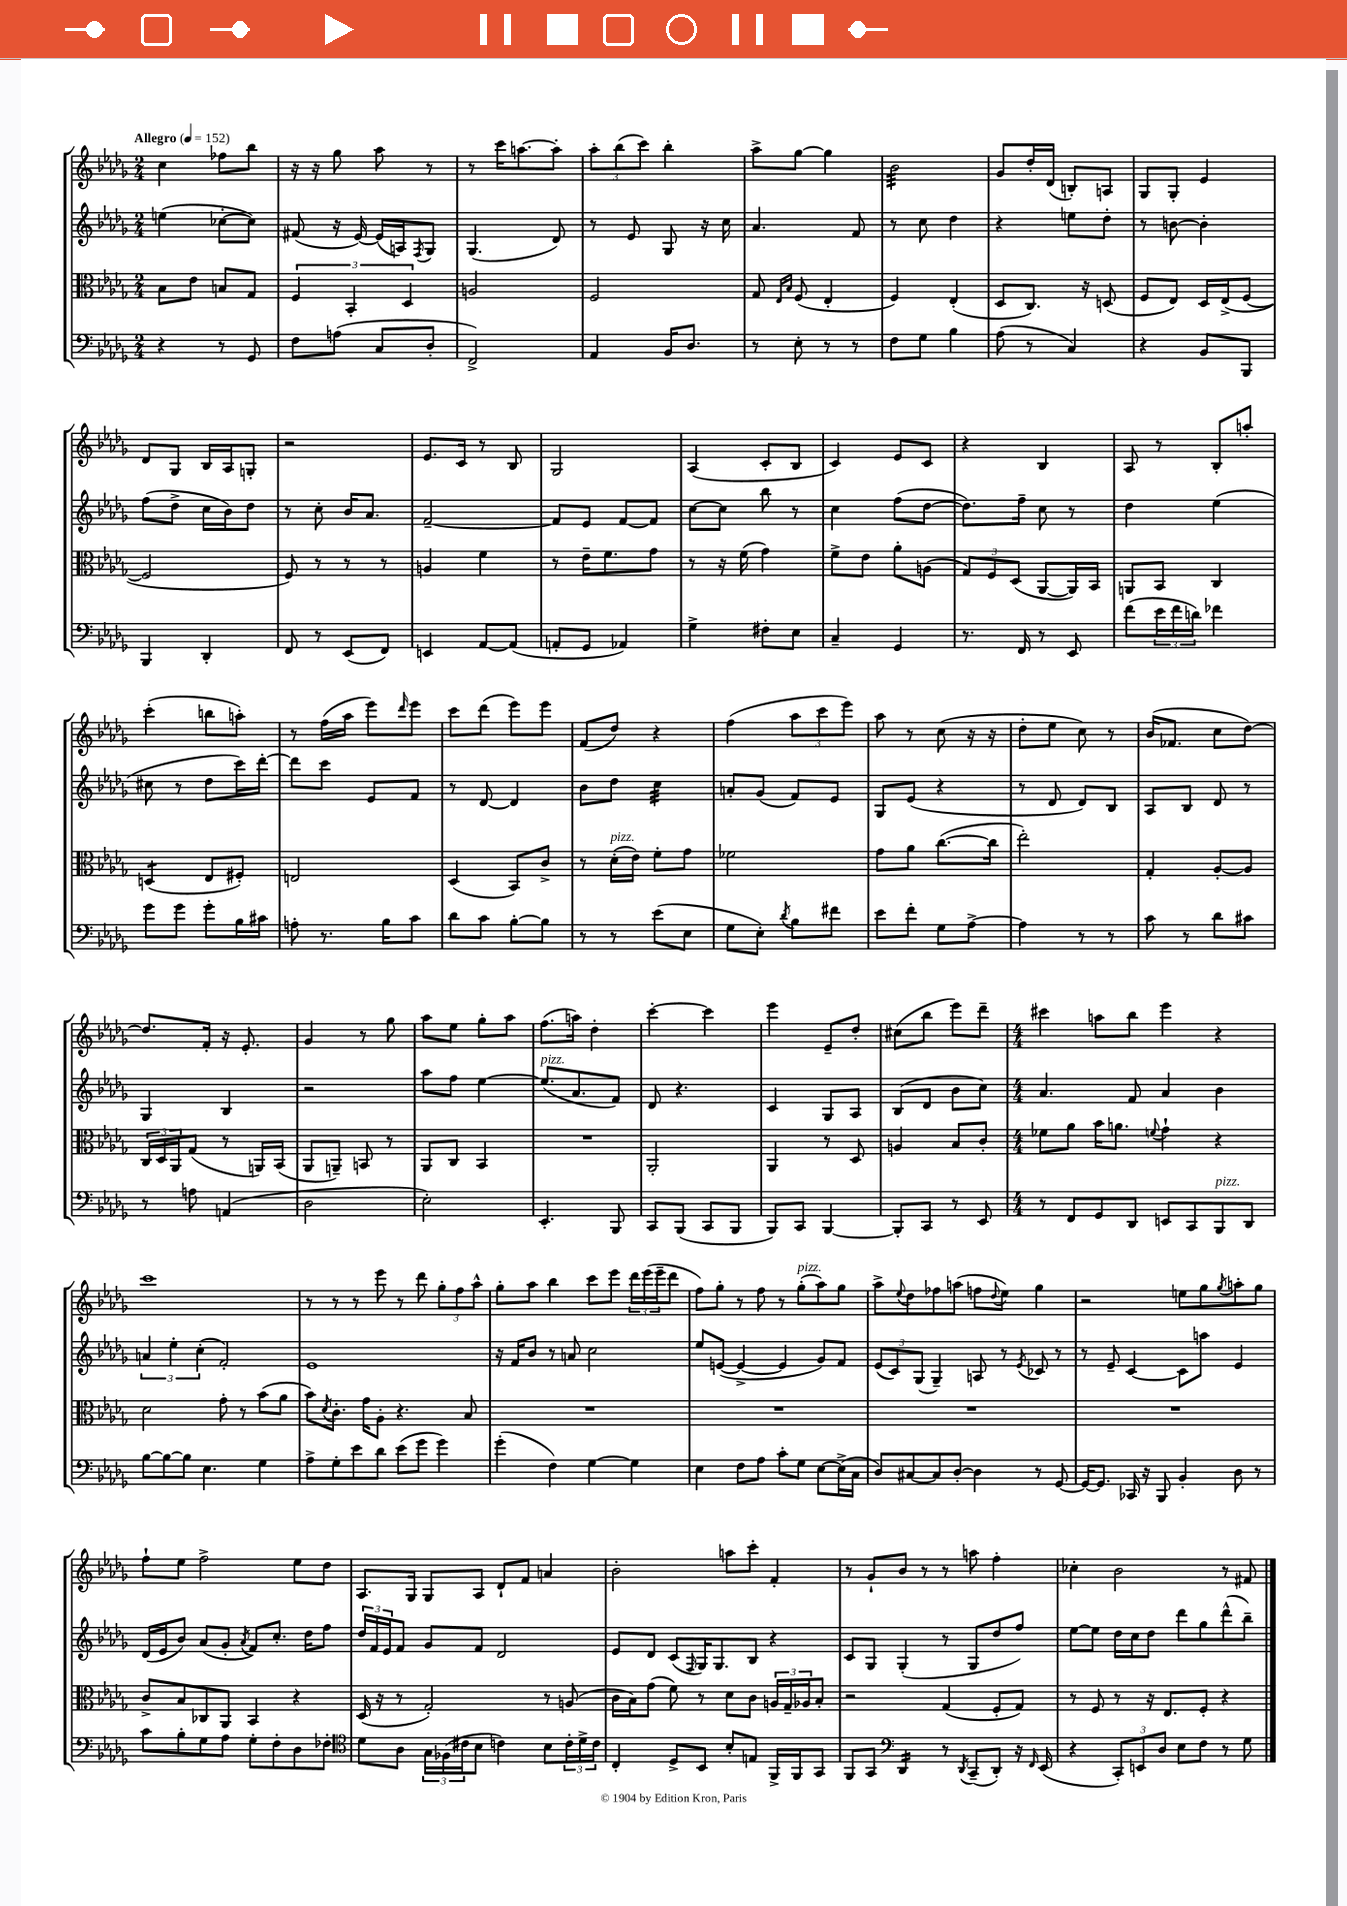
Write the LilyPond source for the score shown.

<<
\new StaffGroup <<
\new Staff = "s0" {
    \clef treble \key des \major \numericTimeSignature \time 2/4 \tempo "Allegro" 4 = 152
    c''4 fes''8 bes''8 |
    r16 r16 ges''8 aes''8 r8 |
    r8 c'''16 a''8.~ a''8-. |
    \tuplet 3/2 { aes''8-. bes''8( c'''8) } bes''4-. |
    aes''8-> ges''8~ ges''4 |
    bes'2:32 |
    ges'8 des''16-. des'16( b8-.) a8 |
    ges8 ges8-. ees'4 |
    des'8 ges8 bes16 aes16 g8-. |
    r2 |
    ees'8. c'16 r8 bes8 |
    ges2 |
    aes4( c'8-. bes8 |
    c'4) ees'8 c'8 |
    r4 bes4 |
    aes8 r8 bes8-. a''8-. |
    c'''4-.( b''8 a''8-.) |
    r8 f''16( aes''16 ees'''8) \grace { des'''16 } ees'''8 |
    c'''8 des'''8( ees'''8) ees'''8 |
    f'8( des''8) r4 |
    f''4( \tuplet 3/2 { aes''8 c'''8 ees'''8) } |
    aes''8 r8 c''8( r16 r16 |
    des''8-. ees''8 c''8) r8 |
    bes'16( fes'8. c''8 des''8~) |
    des''8. f'16-. r16 ees'8.-. |
    ges'4 r8 ges''8 |
    aes''8 ees''8 ges''8-. aes''8 |
    f''8.( a''16) des''4-. |
    c'''4~-. c'''4 |
    ees'''4 ees'8-- des''8-. |
    cis''8( bes''8 ees'''8) des'''8-- |
    \numericTimeSignature \time 4/4 cis'''4 a''8 bes''8 ees'''4 r4 |
    c'''1 |
    r8 r8 r8 ees'''8 r8 des'''8 \tuplet 3/2 { ges''8-. f''8 aes''8-^ } |
    ges''8-. aes''8 bes''4 c'''8 ees'''8 \tuplet 3/2 { des'''16 ees'''16( ees'''16-- } des'''8 |
    f''8) ges''8-. r8 f''8 r8 ges''8-.^\markup { \italic "pizz." }( aes''8) ges''8 |
    aes''8-> \appoggiatura { ees''8 } des''8 fes''8 a''8( f''8 \appoggiatura { des''8 } ees''8) ges''4 |
    r2 e''8 ges''8 \acciaccatura { ges''8 } a''8-. ges''8 |
    f''8-! ees''8 f''2-> ees''8 des''8 |
    aes8. ges16 ges8 aes8 des'8-! f'8 a'4 |
    bes'2-. a''8 c'''8-. f'4-. |
    r8 ges'8-! bes'8 r8 r8 a''8 f''4-. |
    ces''4-. bes'2 r8 fis'8 \bar "|." |
}
\new Staff = "s1" {
    \clef treble \key des \major \numericTimeSignature \time 2/4
    e''4( ces''8~-. ces''8) |
    fis'8( r16 ees'16~) ees'16( a16) \acciaccatura { f8 } ges8 |
    ges4.( des'8) |
    r8 ees'8 ges8 r16 c''16 |
    aes'4. f'8 |
    r8 c''8 des''4 |
    r4 e''8 des''8-. |
    r8 b'8~ b'4-. |
    f''8( des''8-> c''16 bes'16) des''8 |
    r8 c''8-. bes'16 aes'8. |
    f'2~-- |
    f'8 ees'8 f'8~ f'8 |
    c''8~ c''8 bes''8 r8 |
    c''4 f''8( des''8~ |
    des''8.) f''16-- c''8 r8 |
    des''4 ees''4( |
    cis''8 r8 des''8 c'''16) des'''16~-. |
    des'''8 c'''8 ees'8 f'8 |
    r8 des'8~ des'4 |
    bes'8 des''8 c''4:32 |
    a'8-. ges'8( f'8) ees'8 |
    ges8 ees'8( r4 |
    r8 des'8 des'8) bes8 |
    aes8 bes8 des'8 r8 |
    ges4 bes4 |
    r2 |
    aes''8 f''8 ees''4~ |
    ees''8.^\markup { \italic "pizz." }( aes'8. f'8) |
    des'8 r4. |
    c'4 ges8 aes8 |
    bes8( des'8 bes'8 c''8) |
    \numericTimeSignature \time 4/4 aes'4. f'8 aes'4 bes'4 |
    \tuplet 3/2 { a'4 ees''4-. c''4-.( } f'2-.) |
    ees'1 |
    r16 f'16 bes'8 r8 a'8 c''2 |
    ees''8 e'8~( e'4~-> e'4 ges'8) f'8 |
    \tuplet 3/2 { ees'8( c'8) ges8( } ges4--) a8 r8 \acciaccatura { ees'8 } ces'8 r8 |
    r8 ees'8-- c'4~ c'8 a''8 ees'4 |
    des'16( ees'16 bes'8) aes'8( ges'8-. \acciaccatura { aes'8 } f'8) c''8.-. des''16 f''8 |
    \tuplet 3/2 { des''16 f'16 ees'16 } f'8 ges'8 f'8 des'2 |
    ees'8 des'8 c'8( \grace { f16 } ges16) ges8. bes8 r4 |
    c'8 ges8 ges4-.( r8 ges8 des''8 f''8) |
    ees''8~ ees''8 des''16 c''16 des''8 des'''8 ges''8 des'''8-^( bes''8--) \bar "|." |
}
\new Staff = "s2" {
    \clef alto \key des \major \numericTimeSignature \time 2/4
    bes8 ees'8 b8 ges8 |
    \tuplet 3/2 { f4 bes,4-. des4 } |
    a2 |
    f2 |
    ges8 \grace { ees16 bes16 } f8( ees4-. |
    f4) ees4-.( |
    des8 c8.) r16 d8( |
    f8 ees8) des16 ees16->( f8~ |
    f2 |
    f8) r8 r8 r8 |
    a4 f'4 |
    r8 ees'16-- f'8. ges'8 |
    r8 r16 f'16( ges'4) |
    f'8-> ees'8 aes'8-. a8( |
    \tuplet 3/2 { ges8) f8 des8( } aes,8~ aes,16) bes,16 |
    a,8 bes,8 c4 |
    d4:8( ees8 fis8-.) |
    e2 |
    des4( bes,8) c'8-> |
    r8 des'16-.^\markup { \italic "pizz." }( ees'16) f'8-. ges'8 |
    fes'2 |
    ges'8 aes'8 c''8.~( c''16 |
    ees''2-.) |
    ges4-. aes8~-. aes8 |
    \tuplet 3/2 { c16 des16 aes,16 } ges8( r8 a,16) bes,16( |
    aes,8 a,8--) b,8 r8 |
    aes,8 c8 bes,4 |
    R2 |
    aes,2-. |
    aes,4 r8 des8 |
    a4 bes8 c'8-. |
    \numericTimeSignature \time 4/4 fes'8 aes'8 bes'16 a'8. \appoggiatura { f'8 } ges'4-! r4 |
    des'2 ges'8-. r8 bes'8( aes'8 |
    bes'8) \acciaccatura { des'8 } c'8.-. ges'16 aes8-. r4. bes8 |
    R1 |
    R1 |
    R1 |
    R1 |
    c'8-> bes8 ces8 aes,8 bes,4 r4 |
    des16( r16 r8 ges2-.) r8 a8( |
    c'16 bes16) ges'8( f'8) r8 des'8 c'8 \tuplet 3/2 { a16 ges16-- aes16 } bes8-. |
    r2 ges4( f8-. ges8) |
    r8 f8 r8 r16 ees8. f8-. r4 \bar "|." |
}
\new Staff = "s3" {
    \clef bass \key des \major \numericTimeSignature \time 2/4
    r4 r8 ges,8 |
    f8 a8( c8 des8-. |
    f,2->) |
    aes,4 bes,16 des8. |
    r8 ees8-. r8 r8 |
    f8 ges8 bes4 |
    aes8( r8 c4) |
    r4 bes,8 bes,,8 |
    bes,,4 des,4-. |
    f,8 r8 ees,8( f,8) |
    e,4 aes,8~ aes,8( |
    a,8-. ges,8 aes,4) |
    ges4-> fis8-. ees8 |
    c4-- ges,4 |
    r8. f,16 r8 ees,8 |
    f'8( \tuplet 3/2 { ees'16 f'16 d'16) } fes'4 |
    ges'8 ges'8 ges'8-. bes16 cis'16 |
    a8-. r8. bes16 c'8 |
    des'8 c'8 bes8~-. bes8 |
    r8 r8 ees'8( ees8 |
    ges8 ees8-.) \acciaccatura { des'8 } bes8 fis'8 |
    ees'8 f'8-. ges8 aes8~-> |
    aes4 r8 r8 |
    c'8 r8 des'8 cis'8 |
    r8 a8 a,4( |
    des2 |
    ees2-.) |
    ees,4.-. bes,,8 |
    c,8 bes,,8( c,8 bes,,8 |
    bes,,8) c,8 bes,,4~ |
    bes,,8-. c,8 r8 ees,8 |
    \numericTimeSignature \time 4/4 r8 f,8 ges,8 des,8 e,8 c,8 bes,,8^\markup { \italic "pizz." } des,8 |
    bes8~ bes8~ bes8 ees4. ges4 |
    aes8-> ges8-. ees'8 des'8 ees'8( ges'8 ges'4) |
    ges'4-.( f4) ges4~ ges4 |
    ees4 f8 aes8 c'8-. ges8 ees8~ ees16->( c16 |
    des8) cis8~ cis8 des8~-. des4 r8 ges,8~ |
    ges,16~ ges,8. ces,16 r16 bes,,8 bes,4-. des8 r8 |
    c'8 bes8-. ges8 aes8 ges8-. f8-. des8 fes8-. |
    \clef tenor des'8 aes8 \tuplet 3/2 { ges16 fes16( cis'16 } bes8 c'4) bes8 \tuplet 3/2 { c'16-. des'16-> c'16 } |
    c4-. des8-> bes,8 bes8-. e8 f,16-> f,16 ges,8 |
    f,8 ges,8 \clef bass des,4:16 r8 \acciaccatura { des,8 } c,8--( des,8-.) r16 \grace { f,16 } ees,16( |
    r4 \tuplet 3/2 { c,8-.) e,8 des8 } ees8 f8 r8 ges8 \bar "|." |
}
>>
>>
\layout { \context { \Score \remove "Bar_number_engraver" } }
